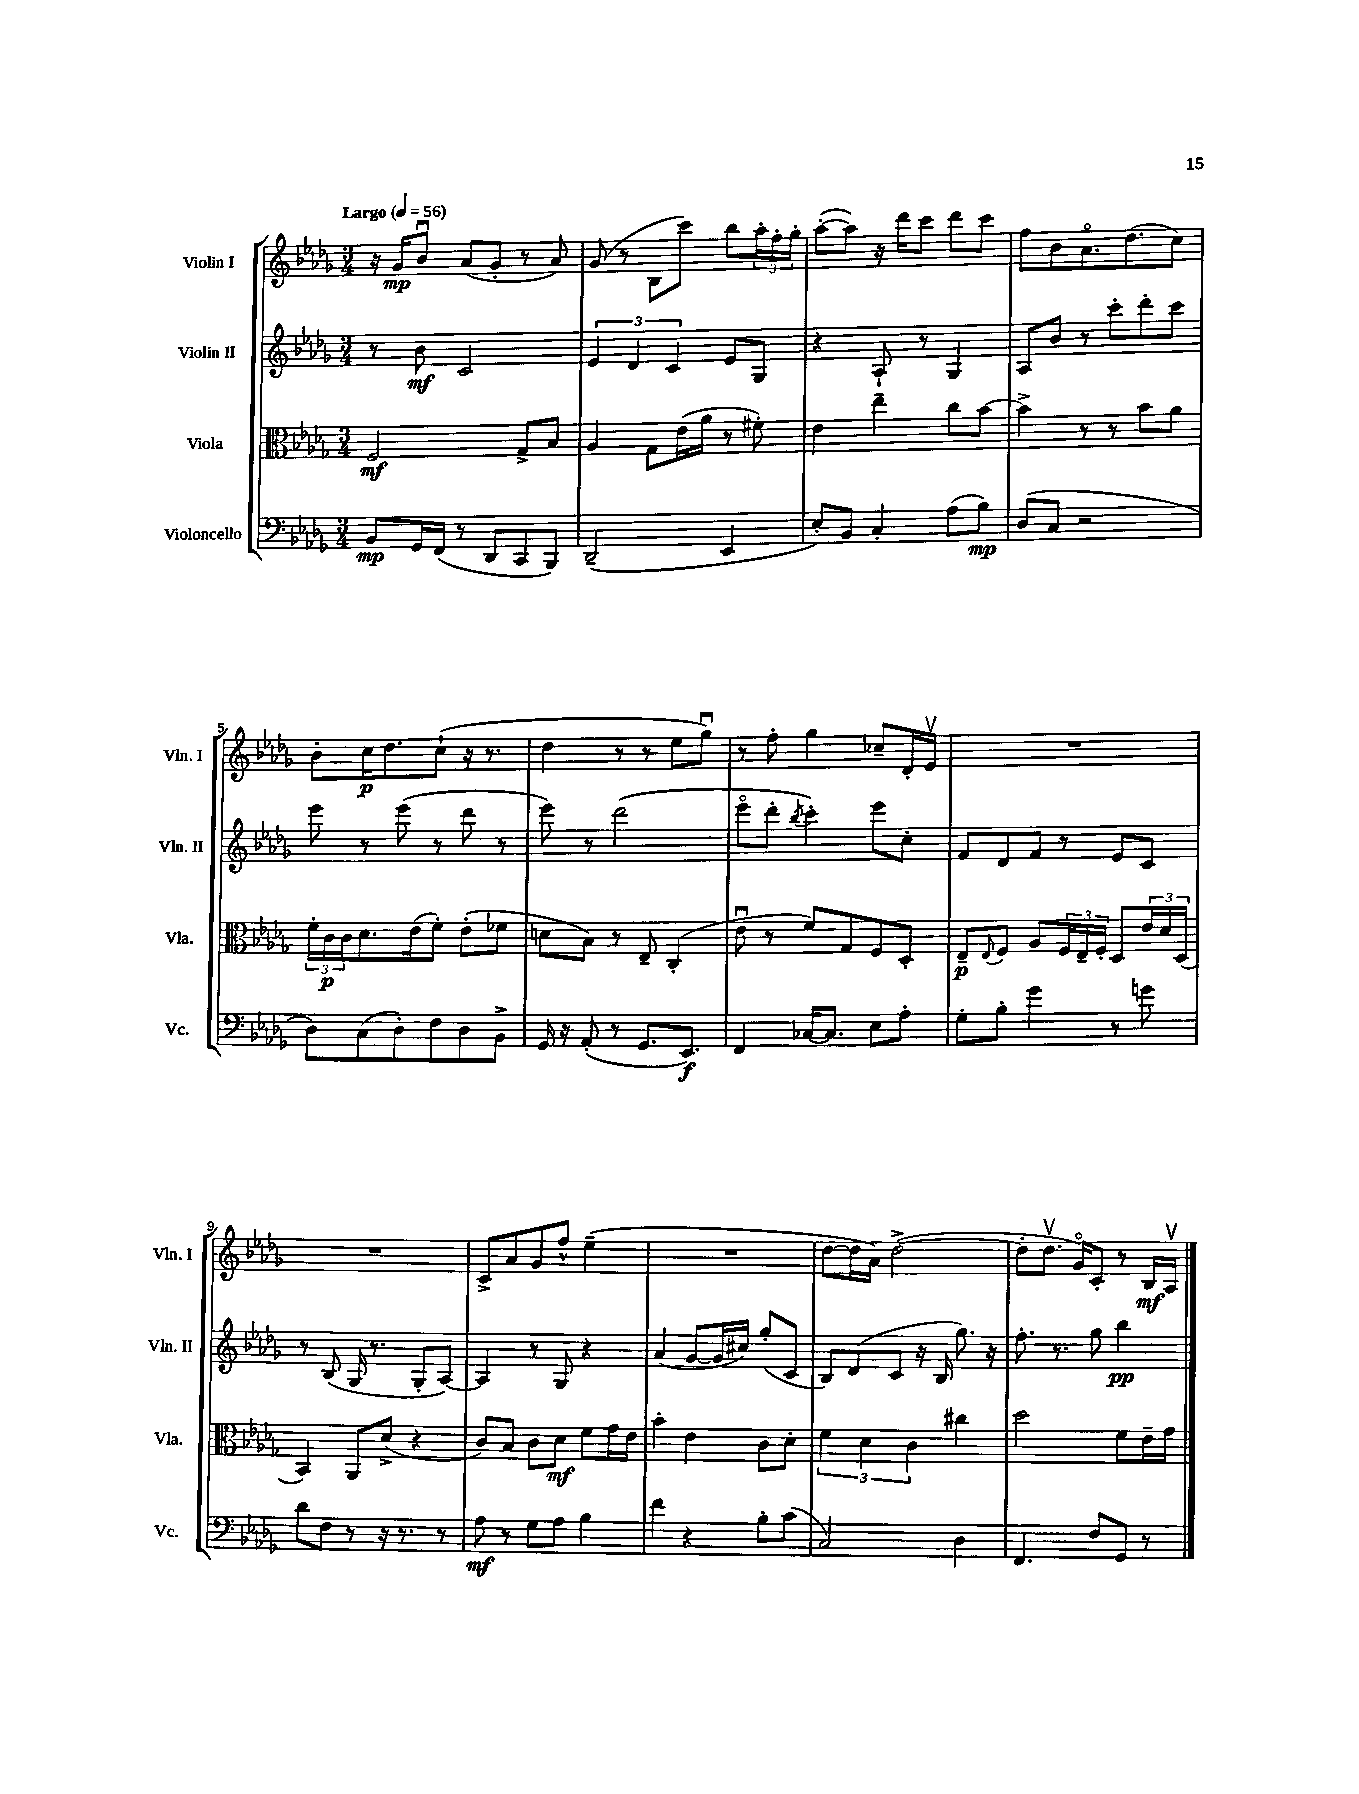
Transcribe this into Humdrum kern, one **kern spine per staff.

**kern	**kern	**kern	**kern
*staff4	*staff3	*staff2	*staff1
*clefF4	*clefC3	*clefG2	*clefG2
*k[b-e-a-d-g-]	*k[b-e-a-d-g-]	*k[b-e-a-d-g-]	*k[b-e-a-d-g-]
*M3/4	*M3/4	*M3/4	*M3/4
*MM56	*MM56	*MM56	*MM56
8BB-/L	2F/	8r	16r
.	.	.	16g-/LK
16GG-/L	.	8b-\	8b-u/J
(16FF/JJ	.	.	.
8r	.	2c/	(8a-/L
8DD-/L	.	.	8g-'/J
8CC/	8G-^/L	.	8r
8BBB-/J)	8B-/J	.	8a-/)
=	=	=	=
(2DD-~/	4A-/	6e-/	(8g-/
.	.	.	8r
.	.	6d-/	.
.	8G-\L	.	8B-\L
.	.	6c/	.
.	(16e-\L	.	8ccc\J)
.	16a-\JJ	.	.
4EE-/	8r	8e-/L	8bb-\L
.	8f#'\)	8G-/J	24aa-'\L
.	.	.	24ff'\
.	.	.	24gg-'\JJ
=	=	=	=
8E-'/L)	4e-\	4r	([8aa-'\L
8BB-/J	.	.	8aa-\]J)
4C'/	4ee-~\	8A-`/	16r
.	.	.	16ddd-\LK
.	.	8r	8ccc\J
(8A-\L	8cc\L	4G-/	8ddd-\L
8B-\J)	[8b-\J	.	8ccc\J
=	=	=	=
(8D-/L	4b-^\]	8A-/L	8ff\L
8C/J	.	8b-/J	8b-\
2r	8r	8r	8.a-o\
.	8r	8ccc'\L	.
.	.	.	(8.dd-\
.	8b-\L	8ddd-'\	.
.	8a-\J	8ccc\J	8cc\J)
=	=	=	=
8D-\L)	24f'\LL	8eee-\	8b-'\L
.	24c\	.	.
.	24c\J	.	.
(8C\	8.d-\	8r	16cc\K
.	.	.	8.dd-\
8D-'\)	.	(8eee-\	.
.	(16e-\k	.	.
8F\	8f'\J)	8r	(8cc`\J
8D-\	(8e-'\L	8ddd-\	16r
.	.	.	8.r
8BB-^\J	8f-\J	8r	.
=	=	=	=
16GG-/	8d\L	8eee-\)	4dd-\
16r	.	.	.
(8AA-'/	8B-\J)	8r	.
8r	8r	(2ddd-\	8r
8.GG-/L	8E-~/	.	8r
.	(4C'/	.	8ee-\L
8.EE-/J)	.	.	.
.	.	.	8gg-u\J)
=	=	=	=
4FF/	8e-u\	8eee-o\L	8r
.	8r	8ddd-'\J	8ff'\
.	.	8qbb-/	.
[16C-/LK	8f/L)	4ccc'\)	4gg-\
8.C-/]J	.	.	.
.	8G-/	.	.
8E-\L	8F/	8eee-\L	8cc-~/L
8A-'\J	8D-'/J	8cc'\J	16d-'/L
.	.	.	16e-v/JJ
=	=	=	=
8G-'\L	8E-~/L	8f/L	2.r
.	8qqE-/	.	.
8B-'\J	8F/J	8d-/	.
4g-\	8A-/L	8f/J	.
.	24F/L	8r	.
.	24E-~/	.	.
.	24F'/JJ	.	.
8r	8D-/L	8e-/L	.
8g\	24e-/L	8c/J	.
.	24d-/	.	.
.	(24D-/JJ	.	.
=	=	=	=
8d-\L	4BB-/)	8r	2.r
8F\J	.	(8B-/	.
8r	8AA-/L	16G-/	.
.	.	8.r	.
16r	(8d-^/J	.	.
8.r	.	.	.
.	4r	8G-'/L	.
8r	.	[8A-/J)	.
=	=	=	=
8A-\	8c/L)	4A-/]	8c^/L
8r	8B-/J	.	8a-/
8G-\L	8c\L	8r	8g-/
8A-\J	8d-\J	8G-/	8ff^^/J
4B-\	8f\L	4r	(4ee-~\
.	16g-\L	.	.
.	16e-\JJ	.	.
=	=	=	=
4f\	4b-'\	(4a-/	2.r
4r	4e-\	[8g-/L	.
.	.	16g-/]L	.
.	.	16cc#/JJ)	.
8B-'\L	8c\L	(8gg-'/L	.
(8c\J	8d-'\J	8c/J	.
=	=	=	=
2C/)	6f\	8B-/L)	[8dd-\L
.	.	(8d-/	16dd-\]L
.	6d-\	.	.
.	.	.	16a-\JJ)
.	.	8c/J	([2dd-^\
.	6c\	.	.
.	.	16r	.
.	.	16B-/	.
4D-\	4cc#\	8.gg-\)	.
.	.	16r	.
=	=	=	=
4.FF/	2dd-\	8.ff'\	8dd-'\]L
.	.	.	8.dd-v\J
.	.	8.r	.
.	.	.	16g-o/LK)
8F/L	.	8gg-\	8c'/J
8GG-/J	8f\L	4bb-\	8r
8r	16e-~\L	.	16B-/LL
.	16g-\JJ	.	16A-v/JJ
==	==	==	==
*-	*-	*-	*-
